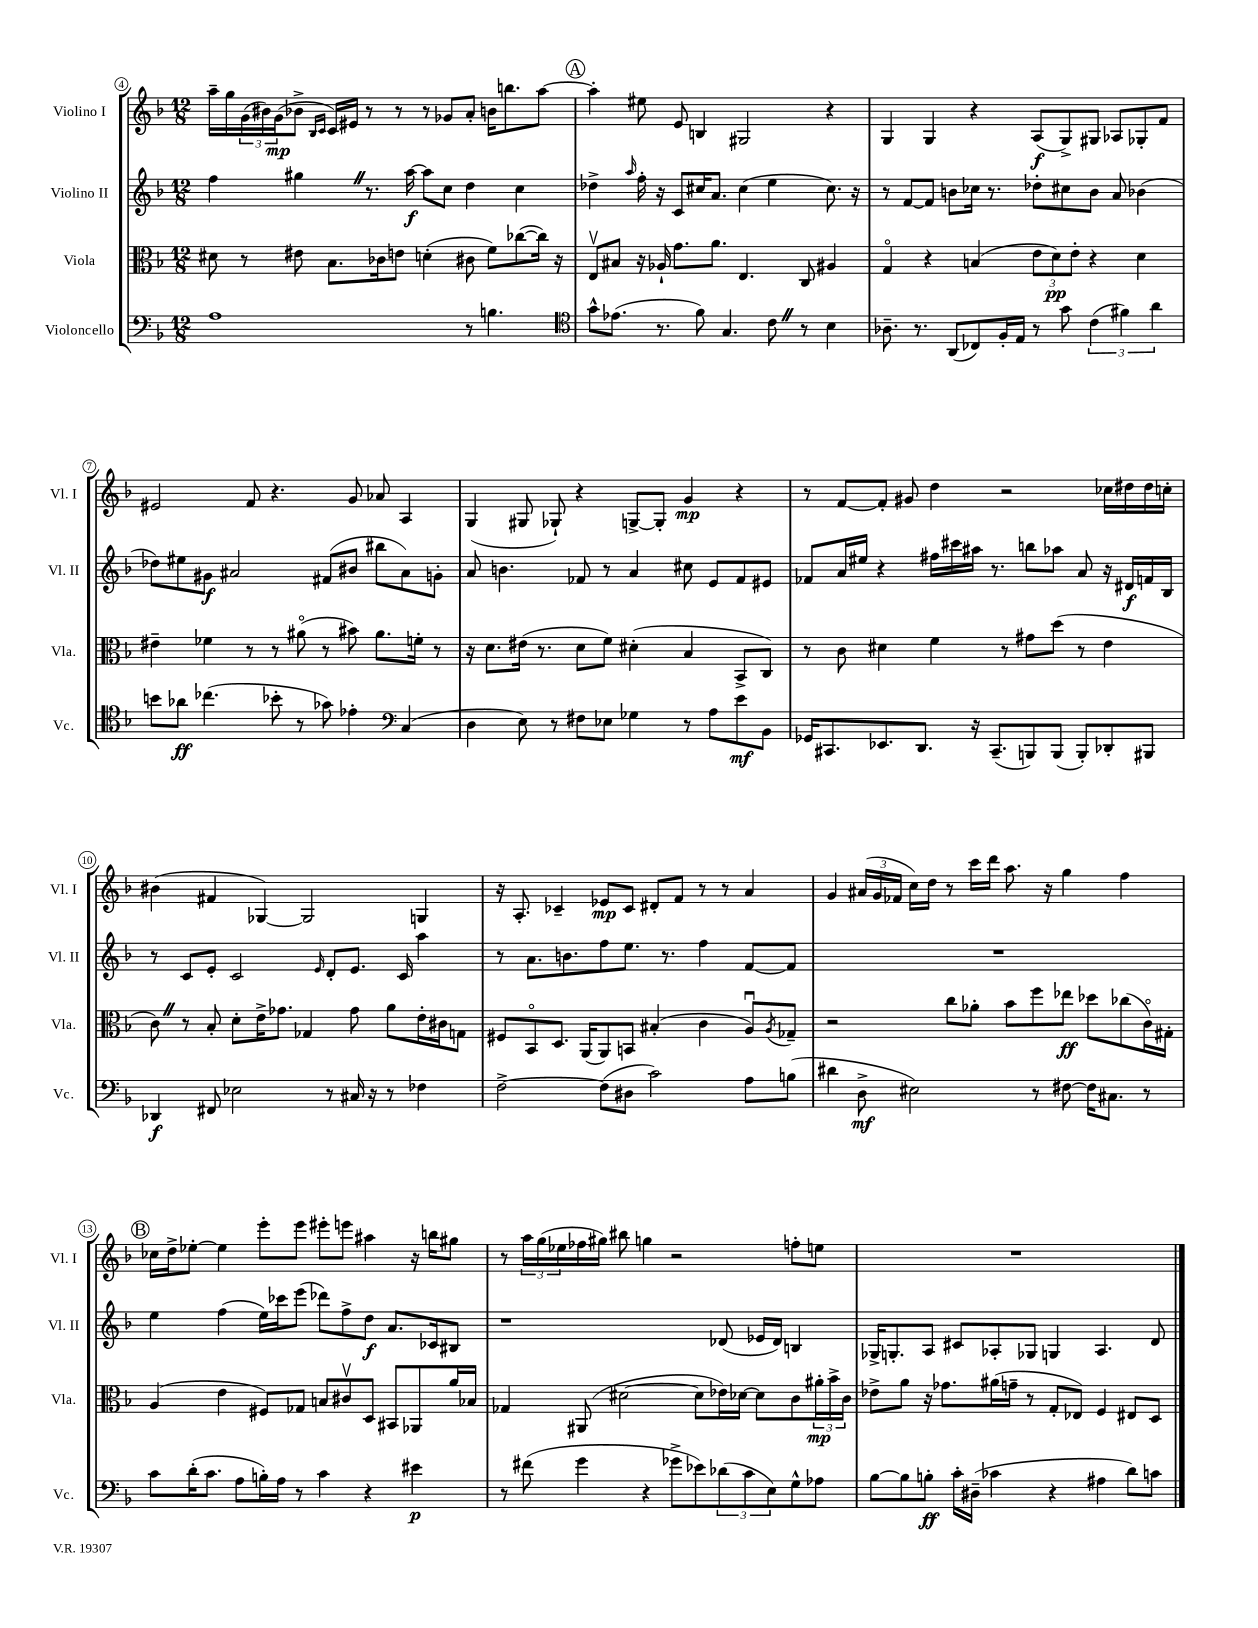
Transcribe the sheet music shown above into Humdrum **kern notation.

**kern	**dynam	**kern	**dynam	**kern	**dynam	**kern	**dynam
*part4	*part4	*part3	*part3	*part2	*part2	*part1	*part1
*staff4	*staff4	*staff3	*staff3	*staff2	*staff2	*staff1	*staff1
*I"Violoncello	*	*I"Viola	*	*I"Violino II	*	*I"Violino I	*
*I'Vc.	*	*I'Vla.	*	*I'Vl. II	*	*I'Vl. I	*
*clefF4	*	*clefC3	*	*clefG2	*	*clefG2	*
*k[b-]	*	*k[b-]	*	*k[b-]	*	*k[b-]	*
*M12/8	*	*M12/8	*	*M12/8	*	*M12/8	*
=4	=4	=4	=4	=4	=4	=4	=4
1A	.	8d#X\	.	4ff\	.	16aa~\LL	.
.	.	.	.	.	.	16gg\	.
.	.	8r	.	.	.	(24g\	.
.	.	.	.	.	.	24b#X\)	.
.	.	.	.	.	.	(24g\J	mp
.	.	8e#X\	.	4gg#XZ\	.	8b-X^\J	.
.	.	.	.	.	.	16qqB-/LL	.
.	.	.	.	.	.	16qqc/JJ	.
.	.	8.B-\L	.	.	.	16c/LL)	.
.	.	.	.	.	.	16e#X/JJ	.
.	.	.	.	8.r	.	8r	.
.	.	16c-X\k	.	.	.	.	.
.	.	8en\J	.	.	.	8r	.
.	.	.	.	[16aa\	f	.	.
.	.	(4dn'\	.	8aa\L]	.	8r	.
.	.	.	.	8cc\J	.	8g-X/L	.
8r	.	8c#X\	.	4dd\	.	8a'/J	.
4.Bn\	.	8f\L)	.	.	.	16bn\KL	.
.	.	.	.	.	.	8.bbn\	.
.	.	([8cc-X\	.	4cc\	.	.	.
.	.	16cc-\Jk])	.	.	.	[8aa\J	.
.	.	16r	.	.	.	.	.
!!LO:REH:place=s1:t=A
=5	=5	=5	=5	=5	=5	=5	=5
*clefC4	*	*	*	*	*	*	*
8g^^\L	.	8Ev/L	.	4dd-X^\	.	4aa'\]	.
(8.e-X\J	.	8B#X/J	.	.	.	.	.
.	.	.	.	16qqaa/	.	.	.
.	.	16r	.	16ff'\	.	8ee#X\	.
8.r	.	16A-X`/	.	16r	.	.	.
.	.	8.g\L	.	8c/L	.	8e/	.
8f\)	.	.	.	16cc#X/K	.	4Bn/	.
.	.	8.a\J	.	8.a/J	.	.	.
4.G/	.	.	.	.	.	.	.
.	.	4.E/	.	(4cc#\	.	2G#X/	.
8cZ\	.	.	.	4ee\	.	.	.
8r	.	8C/	.	.	.	.	.
4B-\	.	4A#X/	.	8.cc#\)	.	4r	.
.	.	.	.	16r	.	.	.
=6	=6	=6	=6	=6	=6	=6	=6
8.A-X~\	.	4G/	.	8r	.	4G/	.
.	.	.	.	[8f/L	.	.	.
8.r	.	.	.	.	.	.	.
.	.	4r	.	8f/J]	.	4G/	.
(8AA/L	.	.	.	8bn\L	.	.	.
8C-X/)	.	(4Bn/	.	16cc-X\Jk	.	4r	.
.	.	.	.	8.r	.	.	.
16F'/L	.	.	.	.	.	.	.
16E/JJ	.	.	.	.	.	.	.
8r	.	12e\L	.	8dd-X'\L	.	(8A/L	f
.	.	12d\)	pp	.	.	.	.
8g\	.	.	.	8cc#X\	.	8G^/)	.
.	.	12e'\J	.	.	.	.	.
(6c\	.	4r	.	8b\J	.	8G#X/J	.
.	.	.	.	8a/	.	8A-X/L	.
6f#X\)	.	.	.	.	.	.	.
.	.	4d\	.	(4b-X\	.	8G-X'/	.
6a\	.	.	.	.	.	.	.
.	.	.	.	.	.	8f/J	.
!!LO:LB:g=z
=7	=7	=7	=7	=7	=7	=7	=7
8bn\L	.	4e#X~\	.	8dd-X\L)	.	2e#X/	.
8a-X\J	ff	.	.	8ee#X\	.	.	.
(4.cc-X\	.	4f-X\	.	8g#X\J	f	.	.
.	.	.	.	2a#X/	.	.	.
.	.	8r	.	.	.	8f/	.
8b-X'\	.	8r	.	.	.	4.r	.
8r	.	(8a#X\	.	.	.	.	.
8g-X\)	.	8r	.	(8f#X/L	.	.	.
4e-X'\	.	8b#X\)	.	8b#X/J	.	8g/	.
.	.	8.a#\L	.	8bb#X\L	.	8a-X/	.
*clefF4	*	*	*	*	*	*	*
(4C/	.	.	.	8a#\)	.	4A/	.
.	.	16fn'\Jk	.	.	.	.	.
.	.	8r	.	8gn'\J	.	.	.
=8	=8	=8	=8	=8	=8	=8	=8
4D\	.	16r	.	8a/	.	(4G/	.
.	.	8.d\L	.	.	.	.	.
.	.	.	.	4.bn\	.	.	.
8E\)	.	(16e#X\Jk	.	.	.	8G#X/	.
.	.	8.r	.	.	.	.	.
8r	.	.	.	.	.	8G-X`/)	.
8F#X\L	.	8d\L	.	8f-X/	.	4r	.
8E-X\J	.	8f\J)	.	8r	.	.	.
4G-X\	.	(4d#X'\	.	4a/	.	[8Gn^/L	.
.	.	.	.	.	.	8G'/J]	.
8r	.	4B-/	.	8cc#X\	.	4g/	mp
8A\L	.	.	.	8e/L	.	.	.
8e\	mf	8BB-^/L	.	8f-/	.	4r	.
8BB-\J	.	8C/J)	.	8e#X/J	.	.	.
=9	=9	=9	=9	=9	=9	=9	=9
16GG-X/KL	.	8r	.	8f-X/L	.	8r	.
8.CC#X/	.	.	.	.	.	.	.
.	.	8c\	.	16a/L	.	[8f/L	.
.	.	.	.	16ee#X/JJ	.	.	.
8.EE-X/	.	4d#X\	.	4r	.	8f'/J]	.
.	.	.	.	.	.	8g#X/	.
8.DD/J	.	.	.	.	.	.	.
.	.	4f\	.	16ff#X\LL	.	4dd\	.
.	.	.	.	16ccc#X\	.	.	.
16r	.	.	.	16aa#X\JJ	.	.	.
(8.CC#~/L	.	.	.	8.r	.	.	.
.	.	8r	.	.	.	2r	.
8BBBn/)	.	8g#X\L	.	8bbn\L	.	.	.
(8BBB/J	.	(8dd\J	.	8aa-X\J	.	.	.
8BBB'/L)	.	8r	.	8a/	.	.	.
8DD-X'/	.	4e\	.	16r	.	16cc-X\LL	.
.	.	.	.	16d#X/LL	f	16dd#X\	.
8BBB#X/J	.	.	.	16fn/	.	16dd#\	.
.	.	.	.	16B-/JJ	.	16ccn'\JJ	.
!!LO:LB:g=z
=10	=10	=10	=10	=10	=10	=10	=10
4DD-X/	f	8cZ\)	.	8r	.	(4b#X\	.
.	.	8r	.	8c/L	.	.	.
8FF#X/	.	8B-'/	.	8e'/J	.	4f#X/	.
2E-X\	.	8d'\L	.	2c/	.	.	.
.	.	16e^\K	.	.	.	[4G-X/)	.
.	.	8.g-X\J	.	.	.	.	.
.	.	4G-X/	.	.	.	2G-/]	.
.	.	.	.	16qqe/	.	.	.
8r	.	.	.	8d'/L	.	.	.
16C#X/	.	8g-\	.	8.e/J	.	.	.
16r	.	.	.	.	.	.	.
8r	.	8a\L	.	.	.	.	.
.	.	.	.	16c/	.	.	.
4F-X\	.	16e'\L	.	4aa\	.	4Gn/	.
.	.	16c#X\J	.	.	.	.	.
.	.	8Gn\J	.	.	.	.	.
=11	=11	=11	=11	=11	=11	=11	=11
[2F^\	.	8F#X/L	.	8r	.	16r	.
.	.	.	.	.	.	8.A'/	.
.	.	8BB-/	.	8.a\L	.	.	.
.	.	8.D/J	.	.	.	4c-X~/	.
.	.	.	.	8.bn\	.	.	.
.	.	(16AA/KL	.	.	.	.	.
(8F\L]	.	8AA/)	.	8ff\	.	8e-X/L	mp
8D#X\J	.	8BBn/J	.	8.ee\J	.	8c-/J	.
2c\)	.	(4B#X'/	.	.	.	8d#X'/L	.
.	.	.	.	8.r	.	.	.
.	.	.	.	.	.	8f/J	.
.	.	4c\	.	4ff\	.	8r	.
.	.	.	.	.	.	8r	.
8A\L	.	8Au/L)	.	[8f/L	.	4a/	.
.	.	8qA/	.	.	.	.	.
(8Bn\J	.	8G-X~/J	.	8f/J]	.	.	.
=12	=12	=12	=12	=12	=12	=12	=12
4d#X\	.	2r	.	1.r	.	4g/	.
8D^\	mf	.	.	.	.	(24a#X/LL	.
.	.	.	.	.	.	24g/	.
.	.	.	.	.	.	24f-X/JJ	.
2E#X\)	.	.	.	.	.	16cc\LL)	.
.	.	.	.	.	.	16dd\JJ	.
.	.	8cc\L	.	.	.	8r	.
.	.	8a-X'\J	.	.	.	16ccc\LL	.
.	.	.	.	.	.	16ddd\JJ	.
.	.	8b-\L	.	.	.	8.aa\	.
8r	.	8ff\	.	.	.	.	.
.	.	.	.	.	.	16r	.
[8F#X\	.	8ee-X\J	ff	.	.	4gg\	.
16F#\KL]	.	8dd-X\L	.	.	.	.	.
8.C#X\J	.	.	.	.	.	.	.
.	.	(8cc-X\	.	.	.	4ff\	.
8r	.	16c\L)	.	.	.	.	.
.	.	16G#X'\JJ	.	.	.	.	.
!!LO:LB:g=z
!!LO:REH:place=s1:t=B
=13	=13	=13	=13	=13	=13	=13	=13
8c\L	.	(4A/	.	4ee\	.	16cc-X\LL	.
.	.	.	.	.	.	16dd^\J	.
(16d'\K	.	.	.	.	.	[8ee-X'\J	.
8.c\J	.	.	.	.	.	.	.
.	.	4e\	.	(4ff\	.	4ee-\]	.
8A\L	.	.	.	.	.	.	.
16Bn'\L)	.	8F#X/L)	.	16ee\LL)	.	8eee'\L	.
16A\JJ	.	.	.	16ccc-X\J	.	.	.
8r	.	8G-X/J	.	(8eee\J	.	8eee\J	.
4c\	.	8Bn/L	.	8ddd-X\L)	.	8eee#X'\L	.
.	.	8c#Xv/	.	8ff^\	.	8eeen\J	.
4r	.	8D/J	.	8dd\J	f	4aa#X\	.
.	.	8BB#X/L	.	8.a/L	.	.	.
4e#X\	p	8AA-X/	.	.	.	16r	.
.	.	.	.	16c-X/k	.	16bbn\KL	.
.	.	16a/L	.	8B#X/J	.	8gg#X\J	.
.	.	16B-X/JJ	.	.	.	.	.
=14	=14	=14	=14	=14	=14	=14	=14
8r	.	4G-X/	.	1r	.	8r	.
(8f#X\	.	.	.	.	.	24aa\LL	.
.	.	.	.	.	.	(24gg\	.
.	.	.	.	.	.	24ee-X\	.
4g\	.	(8AA#X/	.	.	.	16ff-X\	.
.	.	.	.	.	.	16gg#X\JJ)	.
.	.	[2d#X\	.	.	.	8bb#X\	.
4r	.	.	.	.	.	4ggn\	.
8g-X^\L	.	.	.	.	.	2r	.
8e-X\)	.	8d#\L]	.	.	.	.	.
(12d-X\	.	16e-X\L)	.	(8d-X/	.	.	.
.	.	[16d-X\JJ	.	.	.	.	.
12c\	.	.	.	.	.	.	.
.	.	8d-\L]	.	16e-X/LL	.	.	.
12E\)	.	.	.	.	.	.	.
.	.	.	.	16d-/JJ)	.	.	.
8G^^\	.	8c\	.	4Bn/	.	8ffn'\L	.
8A-X\J	.	24a#X'\L	mp	.	.	8een\J	.
.	.	24b-^\	.	.	.	.	.
.	.	24c\JJ	.	.	.	.	.
=15	=15	=15	=15	=15	=15	=15	=15
[8B-\L	.	8e-X^\L	.	16G-X^/KL	.	1.r	.
.	.	.	.	8.Gn'/	.	.	.
8B-\]	.	8a\J	.	.	.	.	.
8Bn'\J	ff	16r	.	8A/J	.	.	.
.	.	8.g-X\L	.	.	.	.	.
16c'\LL	.	.	.	8c#X/L	.	.	.
(16D#X~\JJ	.	.	.	.	.	.	.
4c-X\	.	(16a#X\L	.	8A-X'/	.	.	.
.	.	16gn~\JJ	.	.	.	.	.
.	.	8r	.	8G-X/J	.	.	.
4r	.	8G'/L	.	4Gn/	.	.	.
.	.	8E-X/J)	.	.	.	.	.
4A#X\	.	4F/	.	4.A-/	.	.	.
8d\L)	.	8E#X/L	.	.	.	.	.
8cn\J	.	8D/J	.	8d/	.	.	.
==	==	==	==	==	==	==	==
*-	*-	*-	*-	*-	*-	*-	*-
